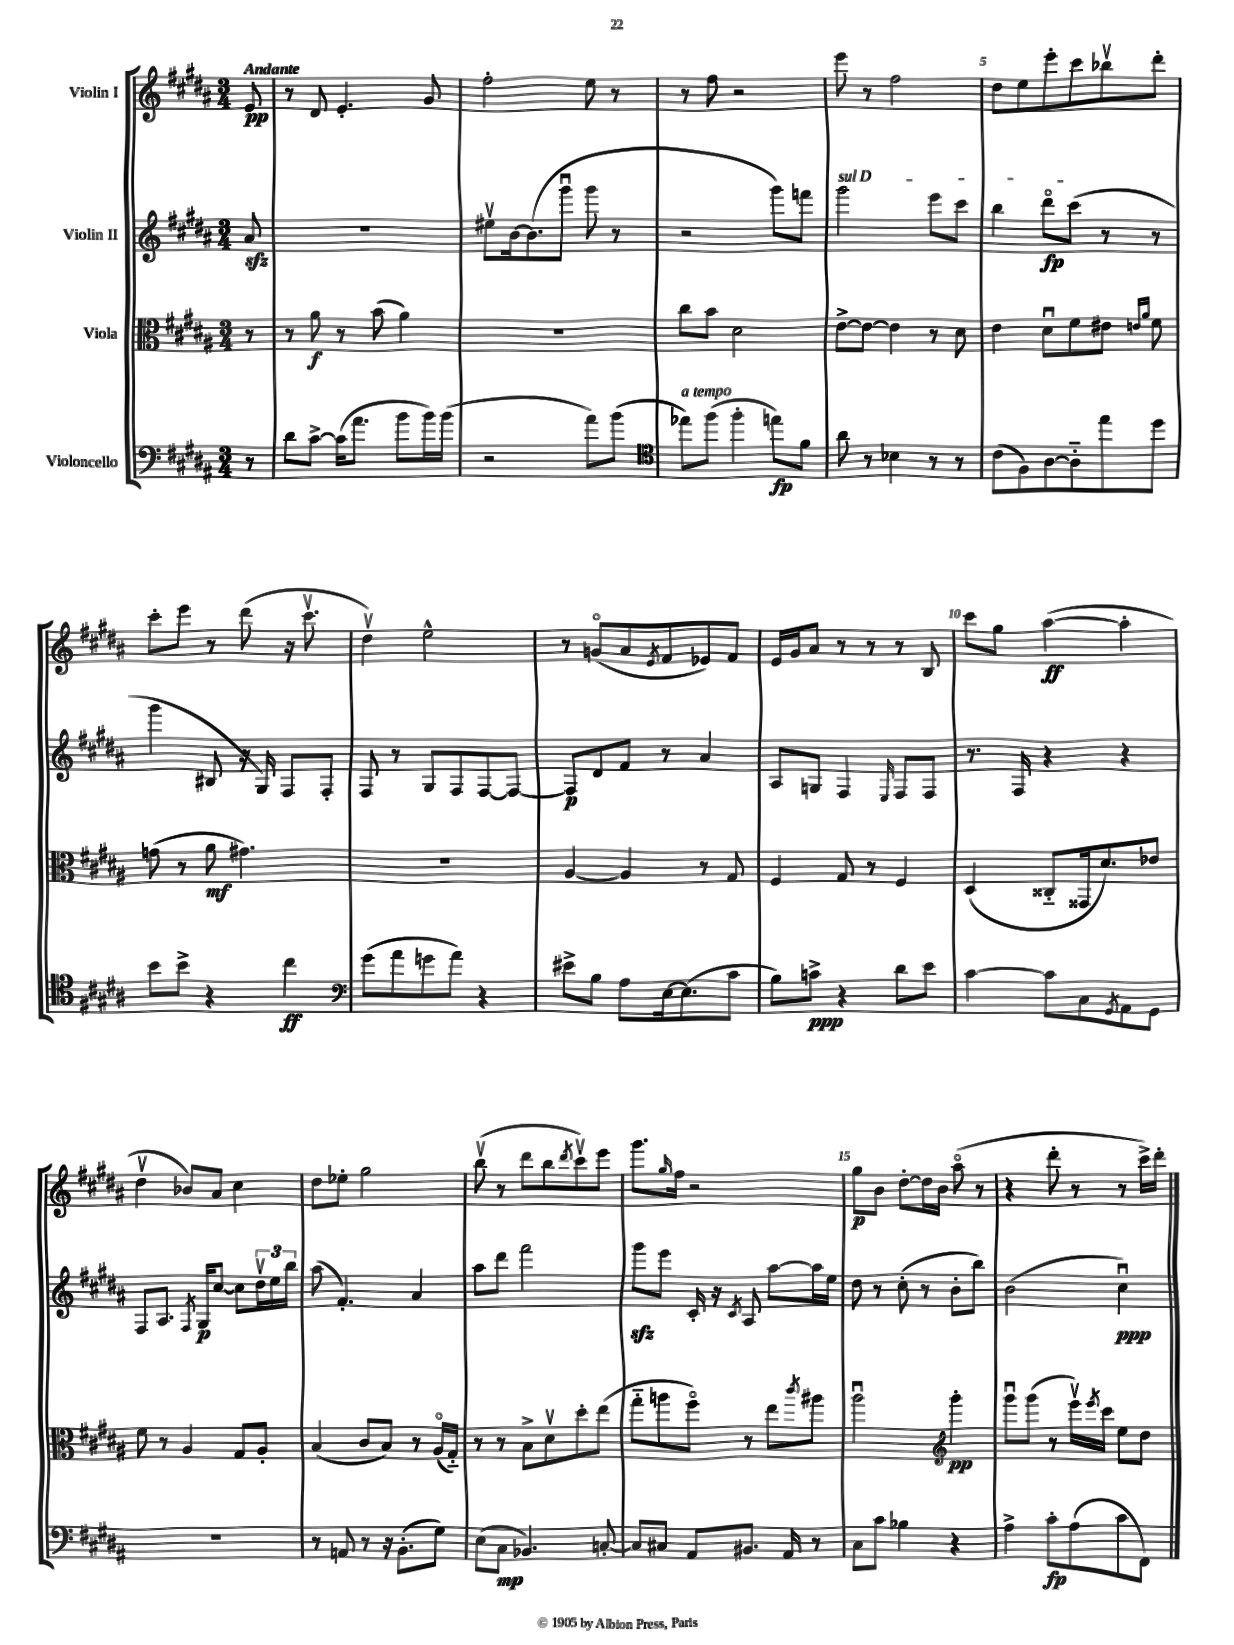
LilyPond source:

<<
\new StaffGroup <<
\new Staff = "s0" \with { instrumentName = "Violin I" } {
    \clef treble \key b \major \numericTimeSignature \time 3/4 \partial 8 \tempo "Andante"
    e'8\pp |
    r8 dis'8 e'4.-. gis'8 |
    fis''2-. e''8 r8 |
    r8 fis''8 r2 |
    e'''8 r8 fis''2 |
    dis''8 e''8 e'''8-. cis'''8 bes''8\upbow dis'''8-. |
    cis'''8-. e'''8 r8 dis'''8( r16 cis'''8.\upbow |
    dis''4\upbow) e''2-^ |
    r8 g'8\flageolet( ais'8 \acciaccatura { e'8 } fis'8 ees'8) fis'8 |
    e'16 gis'16 ais'8 r8 r8 r8 b8 |
    cis'''8 gis''8 ais''4~\ff( ais''4-. |
    dis''4\upbow bes'8) ais'8 cis''4 |
    dis''8 ees''8-. gis''2 |
    b''8\upbow( r8 dis'''8 b''8 \acciaccatura { dis'''8 } cis'''8\upbow) e'''8 |
    gis'''8. \grace { gis''16 } fis''16 r2 |
    gis''8\p b'8 dis''8~-. dis''16 b'16 ais''8\flageolet( r8 |
    r4 dis'''8-. r8 r8 cis'''16->) dis'''16-. \bar "|." |
}
\new Staff = "s1" \with { instrumentName = "Violin II" } {
    \clef treble \key b \major \numericTimeSignature \time 3/4 \partial 8
    ais'8\sfz |
    R2. |
    eis''8\upbow b'16~ b'8.( gis'''8\downbow gis'''8 r8 |
    r2 gis'''8) f'''8 |
    \once \override TextSpanner.bound-details.left.text = \markup { \italic "sul D" } gis'''2\startTextSpan e'''8 cis'''8 |
    b''4 dis'''8\flageolet\fp cis'''8\stopTextSpan( r8 r8 |
    gis'''4 bis8 r16 gis16) fis8 fis8-. |
    fis8 r8 gis8 fis8 fis8~ fis8~ |
    fis8\p dis'8 fis'8 r8 ais'4 |
    ais8 g8 fis4 \grace { e16 } fis8 fis8 |
    r8. fis16 r4 r4 |
    fis8 ais8. \acciaccatura { fis8 } gis16\p cis''8~ cis''8 \tuplet 3/2 { dis''16\upbow e''16 b''16 } |
    ais''8( fis'4.-.) ais'4 |
    ais''8 dis'''8 fis'''2 |
    gis'''8\sfz e'''8 cis'16-. r16 \acciaccatura { cis'8 } ais8 ais''8~ ais''16 e''16 |
    dis''8 r8 cis''8-.( r8 b'8-. b''8) |
    b'2( cis''4\downbow\ppp) \bar "|." |
}
\new Staff = "s2" \with { instrumentName = "Viola" } {
    \clef alto \key b \major \numericTimeSignature \time 3/4 \partial 8
    r8 |
    r8 ais'8\f r8 b'8( ais'4) |
    R2. |
    cis''8 b'8 dis'2 |
    e'8~-> e'8~ e'4 r8 dis'8 |
    e'4 dis'8\downbow fis'8 eis'8 \grace { e'16 ais'16 } fis'8 |
    g'8( r8 ais'8\mf gis'4.) |
    R2. |
    ais4~ ais4 r8 gis8 |
    fis4 gis8 r8 fis4 |
    dis4( cisis8-_ gisis,16 dis'8.) ees'8 |
    fis'8 r8 ais4 gis8 ais8-. |
    b4( cis'8 b8) r8 ais16\flageolet( gis16-_) |
    r8 r8 b8-> dis'8\upbow dis''8-. e''8( |
    gis''8-_ a''8 fis''8\flageolet) r8 e''8 \acciaccatura { cis'''8 } ais''8 |
    ais''2\downbow \clef treble gis'''4-.\pp |
    gis'''8\downbow gis'''8( r8 e'''16\upbow) \acciaccatura { e'''8 } cis'''16 e''8 dis''8 \bar "|." |
}
\new Staff = "s3" \with { instrumentName = "Violoncello" } {
    \clef bass \key b \major \numericTimeSignature \time 3/4 \partial 8
    r8 |
    dis'8 cis'8~-> cis'16( ais'8. b'8 b'16) b'16( |
    r2 ais'8) b'8( |
    \clef tenor ees''8^\markup { \italic "a tempo" }) fis''8( fis''4-. e''8\fp) fis'8 |
    ais'8 r8 bes4 r8 r8 |
    cis'8( fis8) ais8~ ais8-_ e''8 dis''8 |
    b'8 b'8-> r4 cis''4\ff |
    \clef bass gis'8( ais'8 g'8 ais'8) r4 |
    eis'8-> b8 ais8 e16~ e8.( cis'8 |
    b8) c'8->\ppp r4 dis'8 e'8 |
    cis'4~ cis'8 cis8 \acciaccatura { gis,8 } ais,8 gis,8 |
    R2. |
    r8 a,8 r8 r16 b,8.-.( gis8) |
    e8( cis8\mp bes,4.) c8~-. |
    c8 cis8 ais,8 bis,8. ais,16 r8 |
    cis8 cis'8 bes4 r4 |
    ais4-> cis'8-.\fp ais8( cis'8 fis,8) \bar "|." |
}
>>
>>
\layout { \context { \Score \override BarNumber.break-visibility = ##(#f #t #t) barNumberVisibility = #(every-nth-bar-number-visible 5) } }
